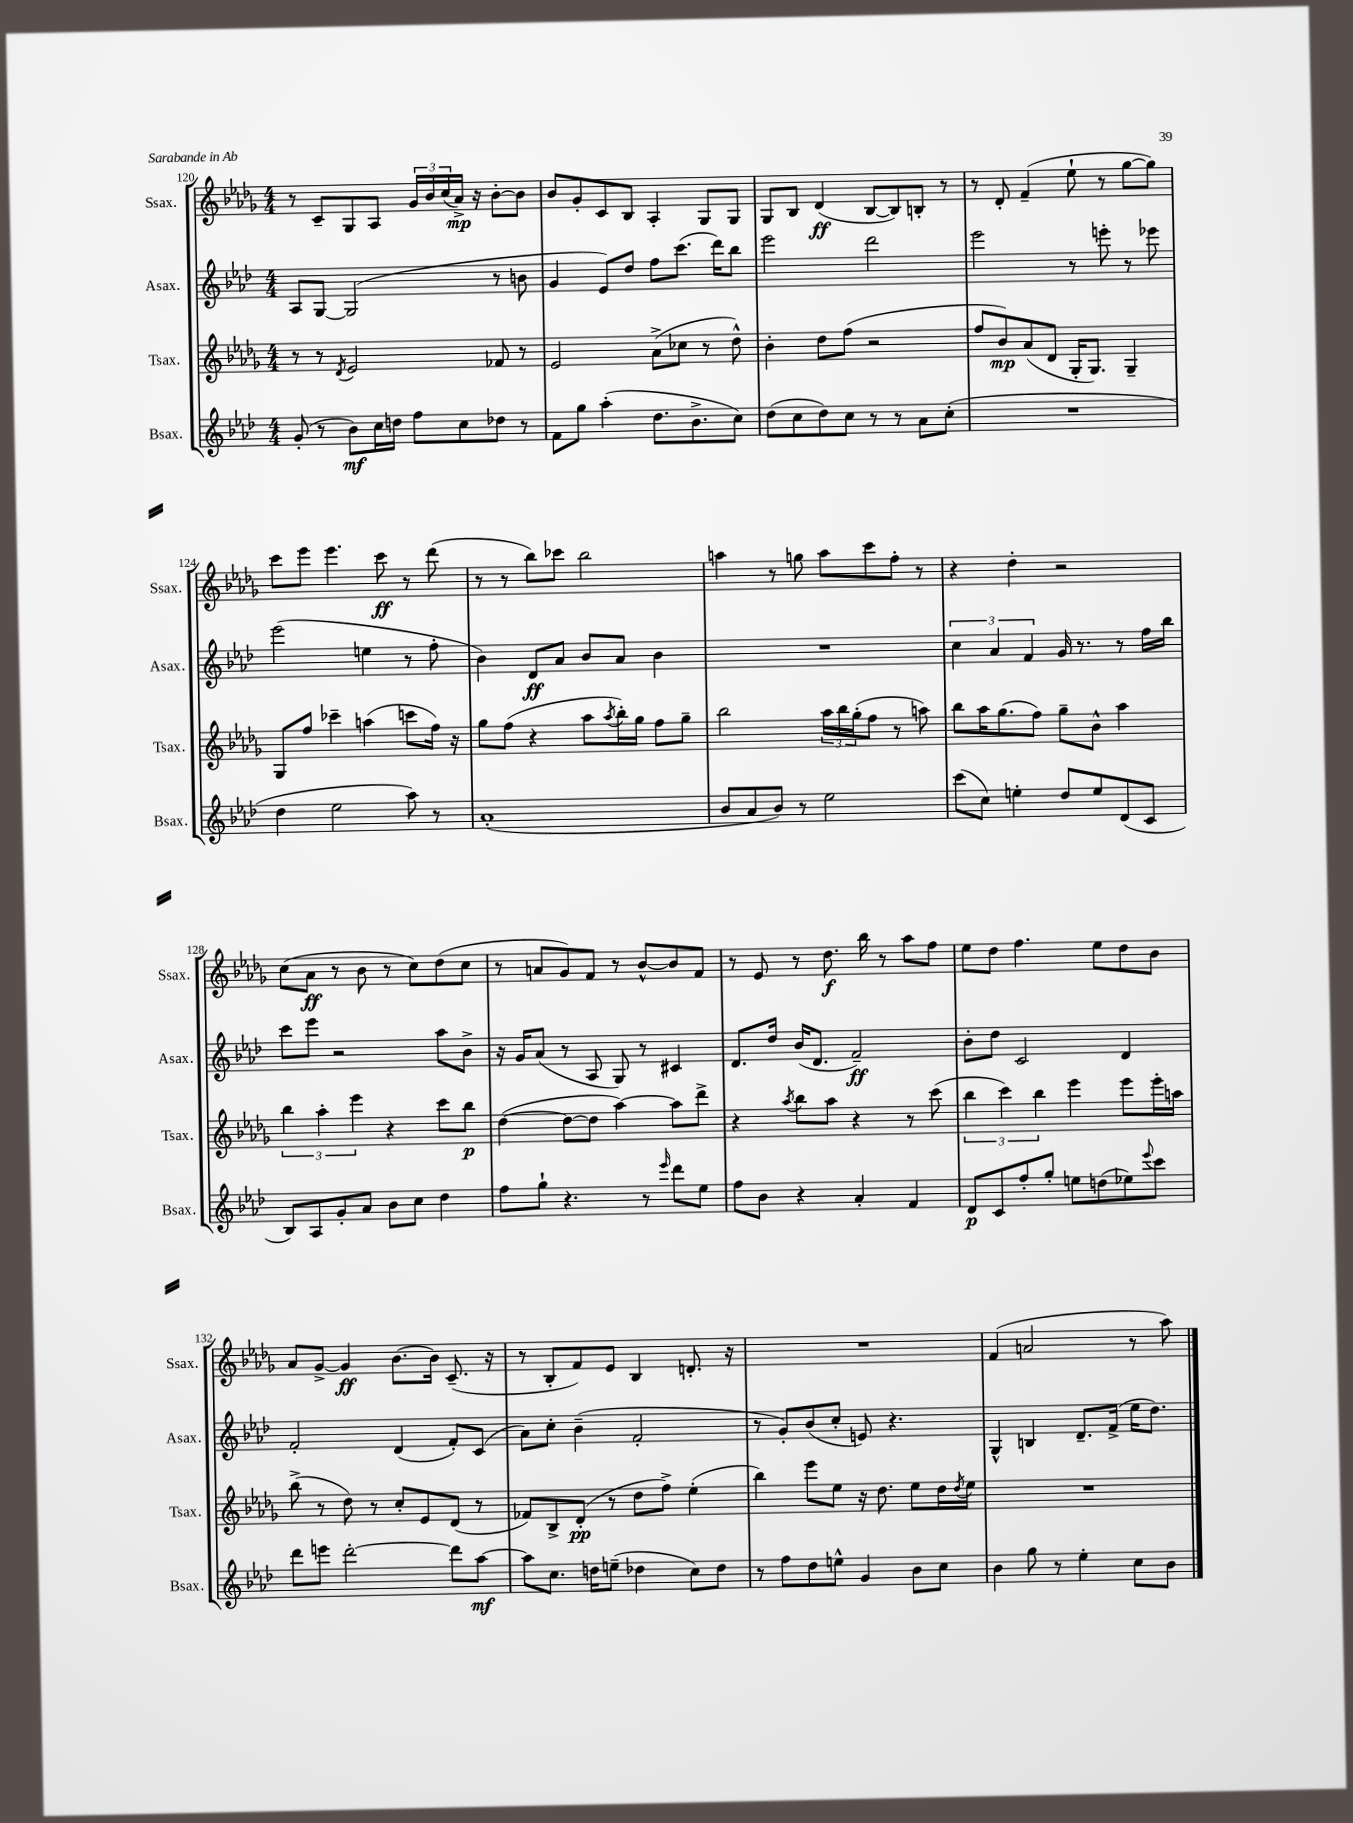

**kern	**kern	**kern	**kern
*staff4	*staff3	*staff2	*staff1
*clefG2	*clefG2	*clefG2	*clefG2
*k[b-e-a-d-]	*k[b-e-a-d-g-]	*k[b-e-a-d-]	*k[b-e-a-d-g-]
*M4/4	*M4/4	*M4/4	*M4/4
(8g'	8r	8A-	8r
8r	8r	[8G	8c~
.	8qd-	.	.
8b-)	2e-	(2G]	8G-
16cc	.	.	8A-
16dd	.	.	.
8ff	.	.	24g-
.	.	.	24b-
.	.	.	(24cc
8cc	.	.	16a-^)
.	.	.	16r
8dd-	8f-	8r	[8b-'
8r	8r	8b	8b-]
=	=	=	=
8f	2e-	4g	8b-
8gg	.	.	8g-'
(4aa-'	.	8e-)	8c
.	.	8dd-	8B-
8.dd-	(8a-^	8ff	4A-'
.	8cc-	(8.ccc	.
8.b-^	.	.	.
.	8r	.	8G-
.	.	16ddd-)	.
8cc)	8dd-^^)	8bb-	8G-
=	=	=	=
(8dd-	4b-'	2eee-	8G-
8cc	.	.	8B-
8dd-)	8dd-	.	(4d-
8cc	(8ff	.	.
8r	2r	2ddd-	[8B-
8r	.	.	8B-])
8a-	.	.	8B'
(8cc'	.	.	8r
=	=	=	=
1r	8ff	2eee-	8r
.	8b-)	.	8d-'
.	(8a-	.	(4f~
.	8d-	.	.
.	16G-'	8r	8ee-`
.	8.G-)	.	.
.	.	8eee'	8r
.	4G-~	8r	[8gg-
.	.	8eee-	8gg-])
=	=	=	=
4dd-	8G-	(2eee-	8ccc
.	8ff	.	8eee-
2ee-	4ccc-~	.	4.eee-
.	(4aa	4ee	.
.	.	.	8ccc
8aa-)	8ccc	8r	8r
8r	16ff)	8ff'	(8ddd-
.	16r	.	.
=	=	=	=
(1a-'	8gg-	4b-)	8r
.	(8ff	.	8r
.	4r	8d-	8bb-)
.	.	8a-	8ccc-
.	8aa-	8b-	2bb-
.	8qaa-	.	.
.	16bb-')	8a-	.
.	16gg-	.	.
.	8ff	4b-	.
.	8gg-~	.	.
=	=	=	=
8b-	2bb-	1r	4aa
8a-	.	.	.
8b-)	.	.	8r
8r	.	.	8gg
2ee-	24aa-	.	8aa
.	24bb-	.	.
.	(24gg-'	.	.
.	8ff	.	8ccc
.	8r	.	8ff'
.	8aa)	.	8r
=	=	=	=
(8ccc	8bb-	6cc	4r
8cc)	16aa-	.	.
.	.	6a-	.
.	(8.gg-	.	.
4ee'	.	.	4dd-'
.	.	6f	.
.	8ff)	.	.
8dd-	8gg-~	16g	2r
.	.	8.r	.
8ee	8b-^^	.	.
(8d-	4aa-	8r	.
8c	.	16ff	.
.	.	16bb-	.
=	=	=	=
8B-)	6bb-	8ccc	(8cc
8A-	.	8eee-	8a-
.	6aa-'	.	.
8g'	.	2r	8r
.	6eee-	.	.
8a-	.	.	8b-
8b-	4r	.	8r
8cc	.	.	8cc)
4dd-	8ccc	8aa-	(8dd-
.	8bb-	8b-^	8cc
=	=	=	=
8ff	([4dd-	16r	8r
.	.	16g	.
8gg`	.	(8a-	8a
4.r	8dd-_	8r	8g-)
.	8dd-]	8A-	8f
.	[4aa-)	8G)	8r
8r	.	8r	[8b-^^
16qqeee-	.	.	.
8ddd-	8aa-]	4c#	8b-]
8ee-	8ddd-^	.	8f
=	=	=	=
8ff	4r	8.d-	8r
8b-	.	.	8e-
.	.	16dd-	.
.	8qaa-	.	.
4r	8bb-	(16b-	8r
.	.	8.d-	.
.	8aa-	.	8.dd-
4a-'	4r	2f~)	.
.	.	.	16bb-
.	.	.	8r
4f	8r	.	8aa-
.	(8ccc	.	8ff
=	=	=	=
8d-	6bb-	8b-'	8ee-
8c	.	8dd-	8dd-
.	6ccc)	.	.
8ff'	.	2c	4.ff
.	6bb-	.	.
8gg'	.	.	.
8ee	4eee-	.	.
(8dd	.	.	8ee-
8ee-)	8eee-	4d-	8dd-
8qqeee-	.	.	.
8ccc	16eee-'	.	8b-
.	16aa	.	.
=	=	=	=
8ddd-	(8bb-^	2f'	8a-
8eee	8r	.	[8g-^
[2ddd-'	8dd-)	.	4g-]
.	8r	.	.
.	8cc'	(4d-	[8.b-
.	8e-	.	.
.	.	.	16b-]
8ddd-]	(8d-	8f')	(8.c~
[8aa-	8r	(8c	.
.	.	.	16r
=	=	=	=
8aa-]	8f-)	8a-)	8r
8.cc	8B-^	8cc'	8B-'
.	(8d-'	(4b-~	8f)
16dd	.	.	.
(8ee~	8r	.	8e-
4dd-	8dd-	2f'	4B-
.	8ff^)	.	.
8cc)	(4ee-'	.	8.d'
8dd-	.	.	.
.	.	.	16r
=	=	=	=
8r	4bb-)	8r	1r
8ff	.	8g')	.
8dd-	8eee-	(8b-	.
8ee^^	8ee-	8cc'	.
4g	16r	8e)	.
.	8.dd-	.	.
.	.	4.r	.
8b-	8ee-	.	.
8cc	16dd-	.	.
.	8qdd-	.	.
.	16ee-	.	.
=	=	=	=
4b-	1r	4G^^	(4f
8gg	.	4B	2a
8r	.	.	.
4ee-'	.	8.d-~	.
.	.	(16f^	.
8cc	.	16ee-	8r
.	.	8.dd-)	.
8b-	.	.	8aa-)
==	==	==	==
*-	*-	*-	*-
